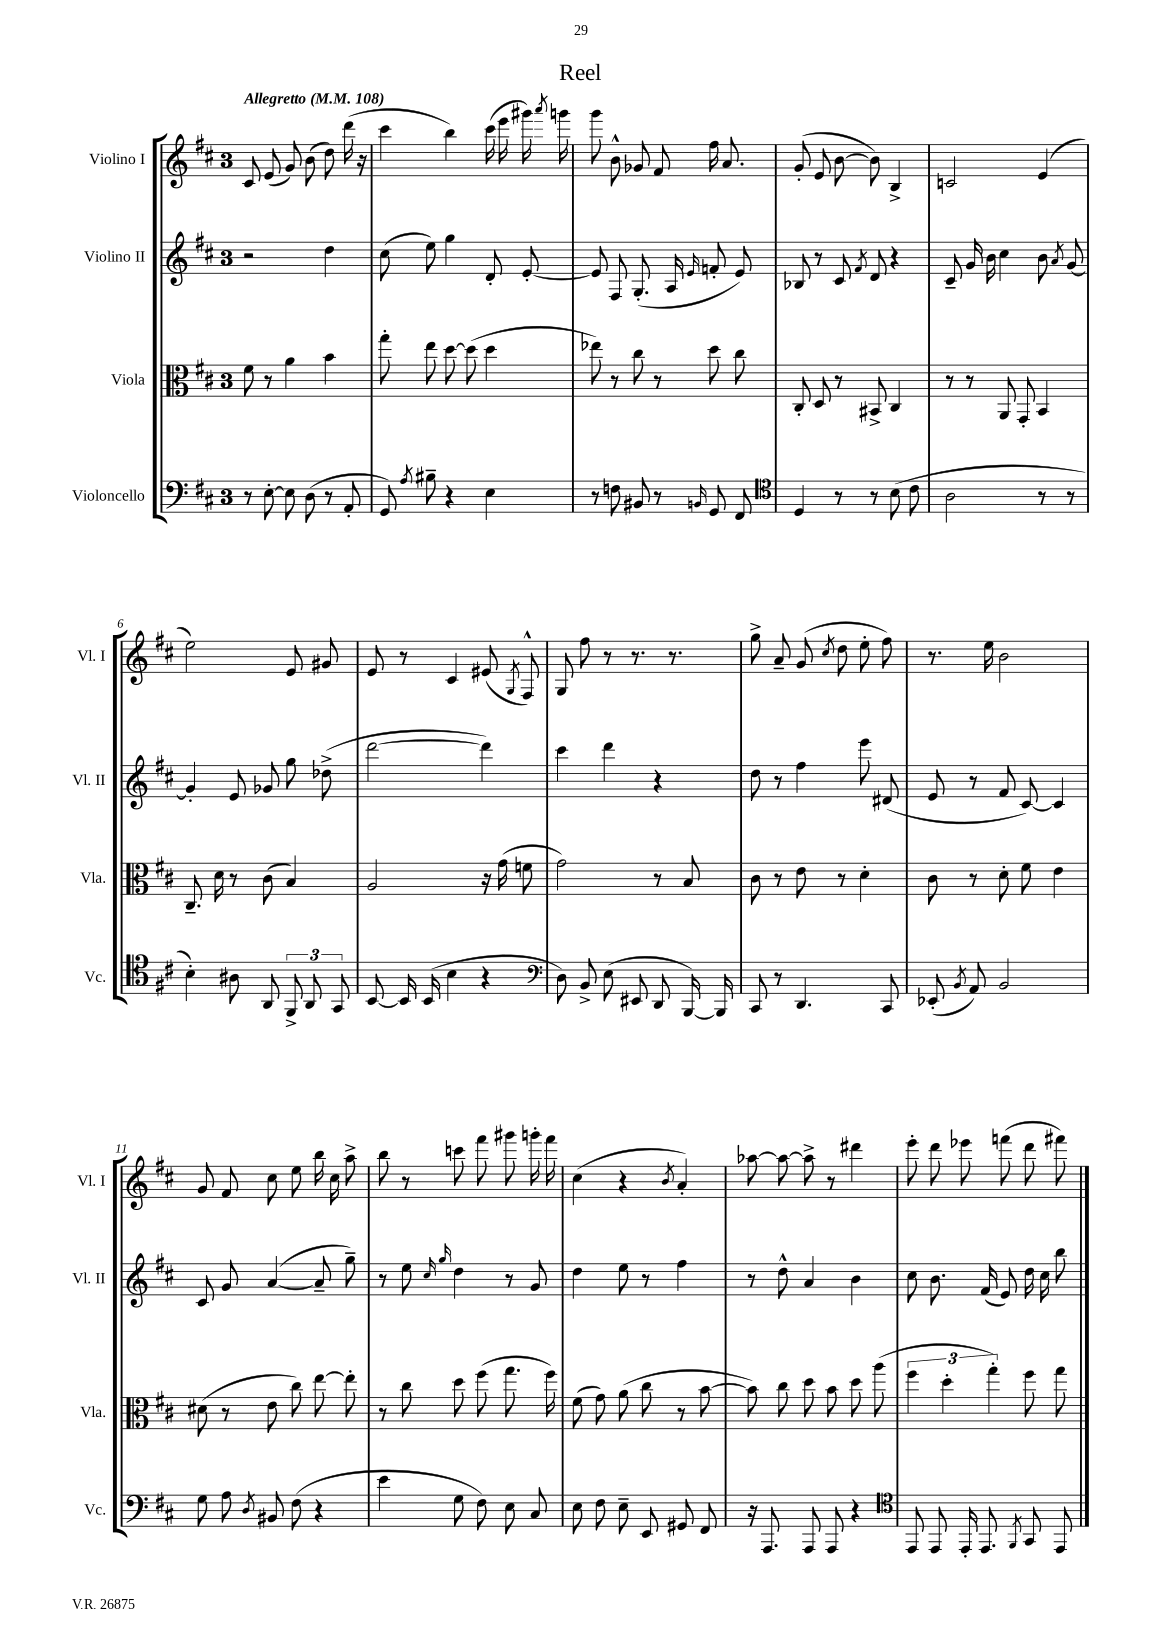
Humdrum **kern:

**kern	**kern	**kern	**kern
*part4	*part3	*part2	*part1
*staff4	*staff3	*staff2	*staff1
*I"Violoncello	*I"Viola	*I"Violino II	*I"Violino I
*I'Vc.	*I'Vla.	*I'Vl. II	*I'Vl. I
*clefF4	*clefC3	*clefG2	*clefG2
*k[f#c#]	*k[f#c#]	*k[f#c#]	*k[f#c#]
*M3/4	*M3/4	*M3/4	*M3/4
*MM108	*MM108	*MM108	*MM108
=1	=1	=1	=1
!	!	!	!LO:TX:a:B:t=Allegretto
8r	8f#\	2r	8c#/
[8E'\	8r	.	(8e/
8E\]	4a\	.	8g/)
(8D\	.	.	(8b\
8r	4b\	4dd\	8dd\)
8AA'/	.	.	(16ddd\
.	.	.	16r
=2	=2	=2	=2
8GG/)	8gg'\	(8cc#\	4ccc#\
8qA/	.	.	.
8B#X~\	8ee\	8ee\)	.
4r	[8dd\	4gg\	4bb\)
.	(8dd\]	.	.
4E\	4dd\	8d'/	(16ccc#\
.	.	.	16eee\
.	.	[8e'/	16ggg#X\)
.	.	.	8qaaa/
.	.	.	16gggn\
=3	=3	=3	=3
8r	8ee-X\)	8e/]	8ggg\
8Fn\	8r	8F#/	8b^^\
8BB#X/	8cc#\	(8.G'/	8g-X/
8r	8r	.	8f#/
.	.	16A/	.
16qqBBn/	.	16qqe/	.
8GG/	8dd\	8fn'/	16ff#\
.	.	.	8.a/
8FF#/	8cc#\	8e/)	.
=4	=4	=4	=4
*clefC4	*	*	*
4D/	8C#'/	8B-X/	(8g'/
.	8D/	8r	8e/
8r	8r	8c#/	[8b\
.	.	8qf#/	.
8r	8BB#X^/	8d/	8b\])
(8B\	4C#/	4r	4B^/
8c#\	.	.	.
=5	=5	=5	=5
2A\	8r	8c#~/	2cn/
.	8r	16g/	.
.	.	16b\	.
.	8AA/	4cc#\	.
.	8GG'/	.	.
8r	4BB/	8b\	(4e/
.	.	8qa/	.
8r	.	[8g/	.
!!LO:LB:g=z
=6	=6	=6	=6
4B'\)	8.C#~/	4g'/]	2ee\)
.	16d\	.	.
8A#X\	8r	8e/	.
8AA/	(8c#\	8g-X/	.
12FF#^/	4B/)	8gg\	8e/
12AA/	.	.	.
.	.	(8dd-X^\	8g#X/
12GG/	.	.	.
=7	=7	=7	=7
[8BB/	2A/	[2ddd\	8e/
16BB/]	.	.	8r
(16BB/	.	.	.
4B\	.	.	4c#/
4r	16r	4ddd\])	(8e#X/
.	(16g\	.	.
.	.	.	8qG/
.	8fn\	.	8F#^^/)
=8	=8	=8	=8
*clefF4	*	*	*
8D\)	2g\)	4ccc#\	8G/
8BB^/	.	.	8ff#\
(8E\	.	4ddd\	8r
8EE#X/	.	.	8.r
8DD/	8r	4r	.
.	.	.	8.r
[16BBB/)	8B/	.	.
16BBB/]	.	.	.
=9	=9	=9	=9
8CC#/	8c#\	8dd\	8gg^\
8r	8r	8r	8a~/
4.DD/	8e\	4ff#\	(8g/
.	.	.	8qcc#/
.	8r	.	8dd\
.	4d'\	8eee\	8ee'\
8CC#/	.	(8d#X/	8ff#\)
=10	=10	=10	=10
(8EE-X'/	8c#\	8e/	8.r
8qBB/	.	.	.
8AA/)	8r	8r	.
.	.	.	16ee\
2BB/	8d'\	8f#/	2b\
.	8f#\	[8c#/)	.
.	4e\	4c#/]	.
!!LO:LB:g=z
=11	=11	=11	=11
8G\	(8d#X\	8c#/	8g/
8A\	8r	8g/	8f#/
8qD/	.	.	.
8BB#X/	8e\	([4a/	8cc#\
(8F#\	8cc#\)	.	8ee\
4r	[8ee\	8a~/]	16bb\
.	.	.	16cc#\
.	8ee'\]	8gg~\)	8aa^\
=12	=12	=12	=12
4e\	8r	8r	8bb\
.	8cc#\	8ee\	8r
.	.	16qqcc#/	.
.	.	16qqgg/	.
8G\	8dd\	4dd\	8cccn\
8F#\)	(8ff#\	.	8fff#\
8E\	8.gg\	8r	8ggg#X\
8C#/	.	8g/	16gggn'\
.	16ff#\)	.	16fff#\
=13	=13	=13	=13
8E\	(8f#\	4dd\	(4cc#\
8F#\	8g\)	.	.
8E~\	(8a\	8ee\	4r
8EE/	8cc#\	8r	.
.	.	.	8qb/
8GG#X/	8r	4ff#\	4a'/)
8FF#/	[8b\	.	.
=14	=14	=14	=14
16r	8b\])	8r	[8aa-X\
8.AAA/	.	.	.
.	8cc#\	8dd^^\	8aa-\_
8AAA/	8dd\	4a/	8aa-^\]
8AAA/	8b\	.	8r
4r	8dd\	4b\	4ddd#X\
.	(8aa\	.	.
=15	=15	=15	=15
*clefC4	*	*	*
8EE/	6ff#\	8cc#\	8eee'\
8EE/	.	8.b\	8ddd\
.	6dd'\	.	.
16EE'/	.	.	8eee-X\
8.EE/	.	(16f#/	.
.	6gg'\)	.	.
.	.	8e/)	(8fffn\
8qFF#/	.	.	.
8GG/	8ff#\	16dd\	8ddd\
.	.	16cc#\	.
8EE/	8gg\	8bb\	8fff#X\)
==	==	==	==
*-	*-	*-	*-
